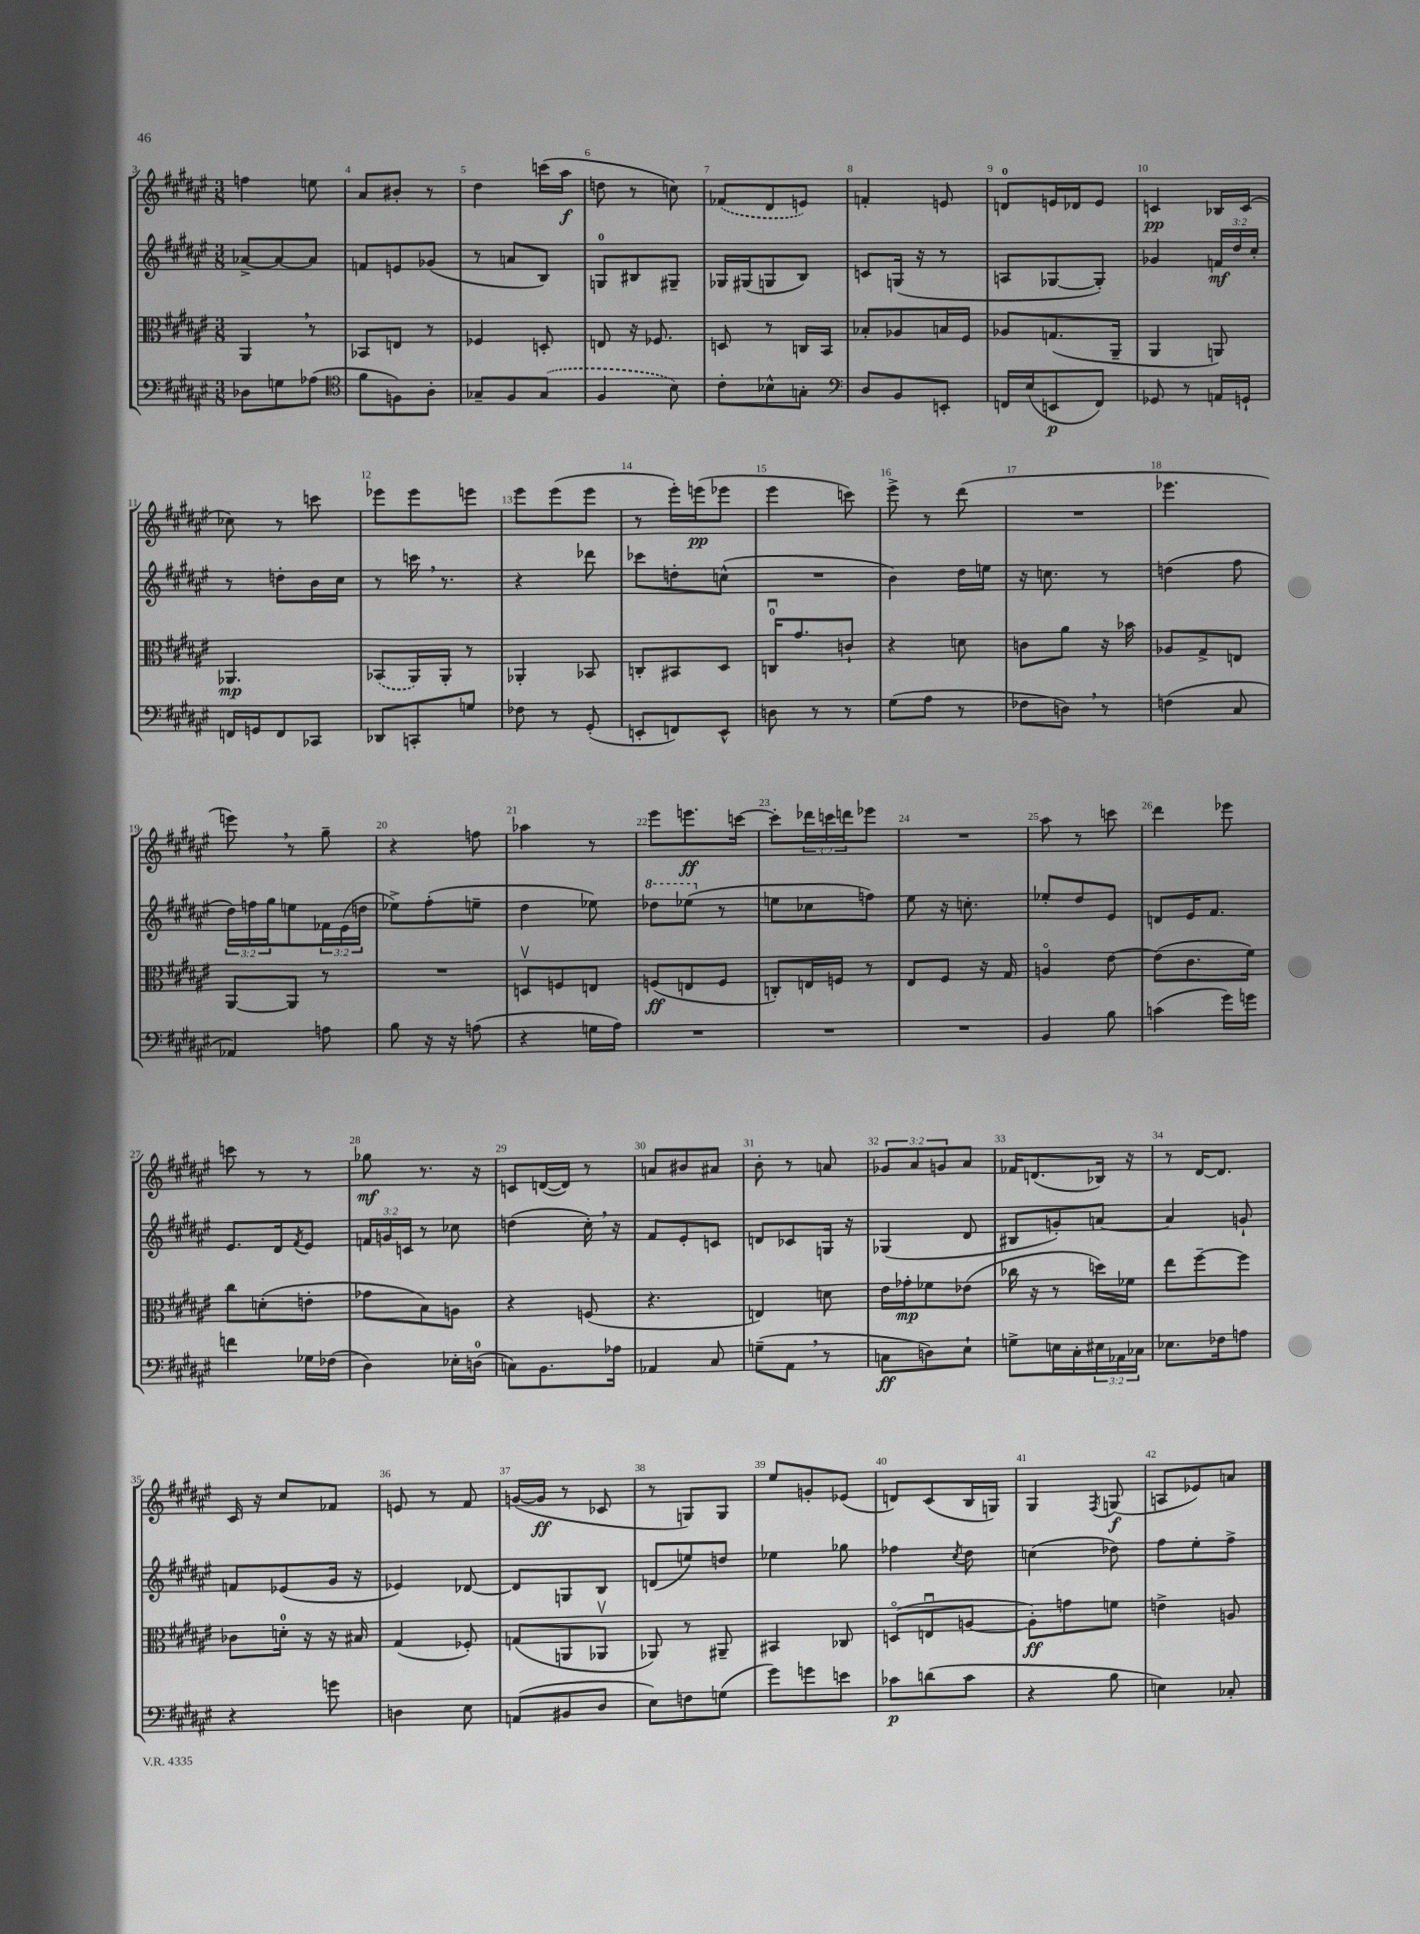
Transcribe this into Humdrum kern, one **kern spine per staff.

**kern	**kern	**kern	**kern
*staff4	*staff3	*staff2	*staff1
*clefF4	*clefC3	*clefG2	*clefG2
*k[f#c#g#d#a#e#]	*k[f#c#g#d#a#e#]	*k[f#c#g#d#a#e#]	*k[f#c#g#d#a#e#]
*M3/8	*M3/8	*M3/8	*M3/8
8D-	4AA#	[8a-^	4ff
8G	.	8a-_	.
(8A-	8r	8a-]	8ee
=	=	=	=
*clefC4	*	*	*
8f#	8BB-	8f	8a#
8F)	8E	8e	8b#'
8A#'	8r	(8g-	8r
=	=	=	=
8G-~	4F-	8r	4dd#
8F#	.	8a	.
(8G-	8D'	8B)	(16ccc
.	.	.	16aa#
=	=	=	=
4F#	8E	8G	8dd
.	16r	8B#	8r
.	8.F-	.	.
8B)	.	8G#~	8cc)
=	=	=	=
8c#'	8D	16G-	(8f-
.	.	(16G#	.
8B-^^	8r	8G	8d#
8G'	16C	8B)	8e)
.	16BB	.	.
=	=	=	=
*clefF4	*	*	*
8D#	8B-'	8c	4f'
8BB	8A-	(16G	.
.	.	16r	.
8EE'	16B	8r	8e
.	16F#	.	.
=	=	=	=
16FF	8A-	8A	8d
(16E#	.	.	.
8EE	(8.G	[8G-	16e
.	.	.	16d-
8FF)	.	8G-'])	8e
.	16AA#~	.	.
=	=	=	=
8GG-	4AA#	4g-	4c
8r	.	.	.
16AA	8AA)	24f	16B-
.	.	24dd#	.
16GG`	.	.	(16c
.	.	24cc#'	.
=	=	=	=
16FF	4.AA-	8r	8cc-)
16GG	.	.	.
8FF	.	8dd'	8r
8CC-	.	16b	8ccc
.	.	16cc#	.
=	=	=	=
8DD-	(8BB-	8r	8eee-
8CC'	16AA#)	16ccc	8eee-
.	16AA#'	8.r	.
8G	8r	.	8eee
=	=	=	=
8F-	4AA-'	4r	8eee#
8r	.	.	(8eee#
(8GG#'	8BB-	8ddd-	8eee#
=	=	=	=
8EE'	8C'	8ccc-	8r
8FF)	8BB#	8dd'	16eee#')
.	.	.	(16eee
8EE^^	8D#	(8cc^^	8eee-
=	=	=	=
8D	16Cu	4.r	4eee#
.	8.g#	.	.
8r	.	.	.
8r	8c`	.	8ccc)
=	=	=	=
(8G#	4r	4b)	8eee#^
8A#	.	.	8r
8r	8d	16dd#	(8ddd#
.	.	16ee	.
=	=	=	=
8F-	8c	16r	4.r
.	.	8.cc	.
8D)	8a#	.	.
8r	16r	8r	.
.	16b-	.	.
=	=	=	=
(4F	8A-	(4dd	4.eee-
.	8G#^	.	.
8C#	8E	8ff#	.
=	=	=	=
4AA-)	[8AA#	24dd#)	8eee)
.	.	24ff	.
.	.	24gg#	.
.	8AA#]	8ee	8r
8A	8r	24f-	8gg#~
.	.	(24e#	.
.	.	24dd	.
=	=	=	=
8B	4.r	8ee-^)	4r
16r	.	(8ff#'	.
16r	.	.	.
(8A	.	8ee~	8ff
=	=	=	=
4r	8Dv	4dd#	4aa-
.	8F	.	.
16G	8E	8ee-)	8r
16A#)	.	.	.
=	=	=	=
4.r	(8F	8ddd-	8eee#
.	8E	(8eee-	8.eee
.	8F	8r	.
.	.	.	[16ccc
=	=	=	=
4.r	8C')	8ee	8ccc']
.	16E	8cc-	24ddd-
.	.	.	24ccc
.	16F	.	.
.	.	.	24ddd
.	8r	8ff)	8eee-
=	=	=	=
4.r	8E#	8ee#	4.r
.	8F#	16r	.
.	.	8.cc'	.
.	16r	.	.
.	16G#	.	.
=	=	=	=
4BB	4Ao	8ee-'	8aa#
.	.	8dd#	8r
8B	[8e#	8e#	8ccc
=	=	=	=
(4c	(8e#]	8d	4ddd#
.	8.c#	16e#	.
.	.	8.f#	.
16g#)	.	.	8eee-
16g	16f#)	.	.
=	=	=	=
4f	8cc#	8.e#	8ccc
.	(8d'	.	8r
.	.	16d#	.
.	.	8qf#	.
16G-	8e'	8e#	8r
(16F-	.	.	.
=	=	=	=
4D#)	8g-	24f	8gg-
.	.	24g	.
.	.	24c	.
.	8B)	8r	8.r
16E-'	8A	8cc-	.
(16D	.	.	16r
=	=	=	=
8C)	4r	(4dd	8c
8.BB	.	.	([16d
.	.	.	16d])
.	(8F	16cc#')	8r
16A-	.	16r	.
=	=	=	=
4AA-	4.r	8f#	8a
.	.	8e#'	8b#
8C#	.	8c	8a#
=	=	=	=
(8G~	4E)	8d	8b'
8AA#	.	8c-	8r
8r	8d	16G	8a
.	.	16r	.
=	=	=	=
8C	16e#	(4G-	12g-
.	16g-'	.	.
.	.	.	12a#
8D)	8f-	.	.
.	.	.	12g
8E#`	(8e-	8d#	8a#
=	=	=	=
8G^	16cc-	8B#	16f-
.	16r	.	(8.d
16E	8r	8g')	.
16C#'	.	.	.
24E#	16dd)	[8a	16B-)
24AA-	.	.	.
.	16f-	.	16r
24C-	.	.	.
=	=	=	=
8.E-	8ee#	4a]	8r
.	[8ff#~	.	[16d#
16F-	.	.	8.d#]
8A	8ff#]	8g`	.
=	=	=	=
4r	8c-	8f	16c#
.	.	.	16r
.	16d'	(8e-	8cc#
.	16r	.	.
8g	16r	16g#	8f-
.	16B#	16r	.
=	=	=	=
4D	(4G#	4e-)	8e
.	.	.	8r
8E#	8F-')	[8d-	8f#
=	=	=	=
(8AA	(8G	8d-]	([16g
.	.	.	16g]
8BB#	8AA	8G	8r
8D#	8AA-v	8B	8c-
=	=	=	=
8E#)	8AA-)	(8d	8r
8F	8r	8ee)	8G)
(8G	8AA#~	8dd	8G
=	=	=	=
8g#)	4BB#	4ee-	8ee#
8g	.	.	8g'
8e	8C-	8gg-	(8e-
=	=	=	=
8c-	(8Do	4ff-	8d)
(8d	8Eu	.	(8c#
.	.	8qcc#	.
8c-	[8A	8dd#	16B
.	.	.	16G)
=	=	=	=
4r	8A'])	(4cc	4G#
.	8g	.	.
.	.	.	8qF#
8B	8f	8dd-)	(8G
=	=	=	=
4E)	4e^	8ff#	8A
.	.	8ee#'	8e-)
8C-'	8A	8ff#^	8a
==	==	==	==
*-	*-	*-	*-
